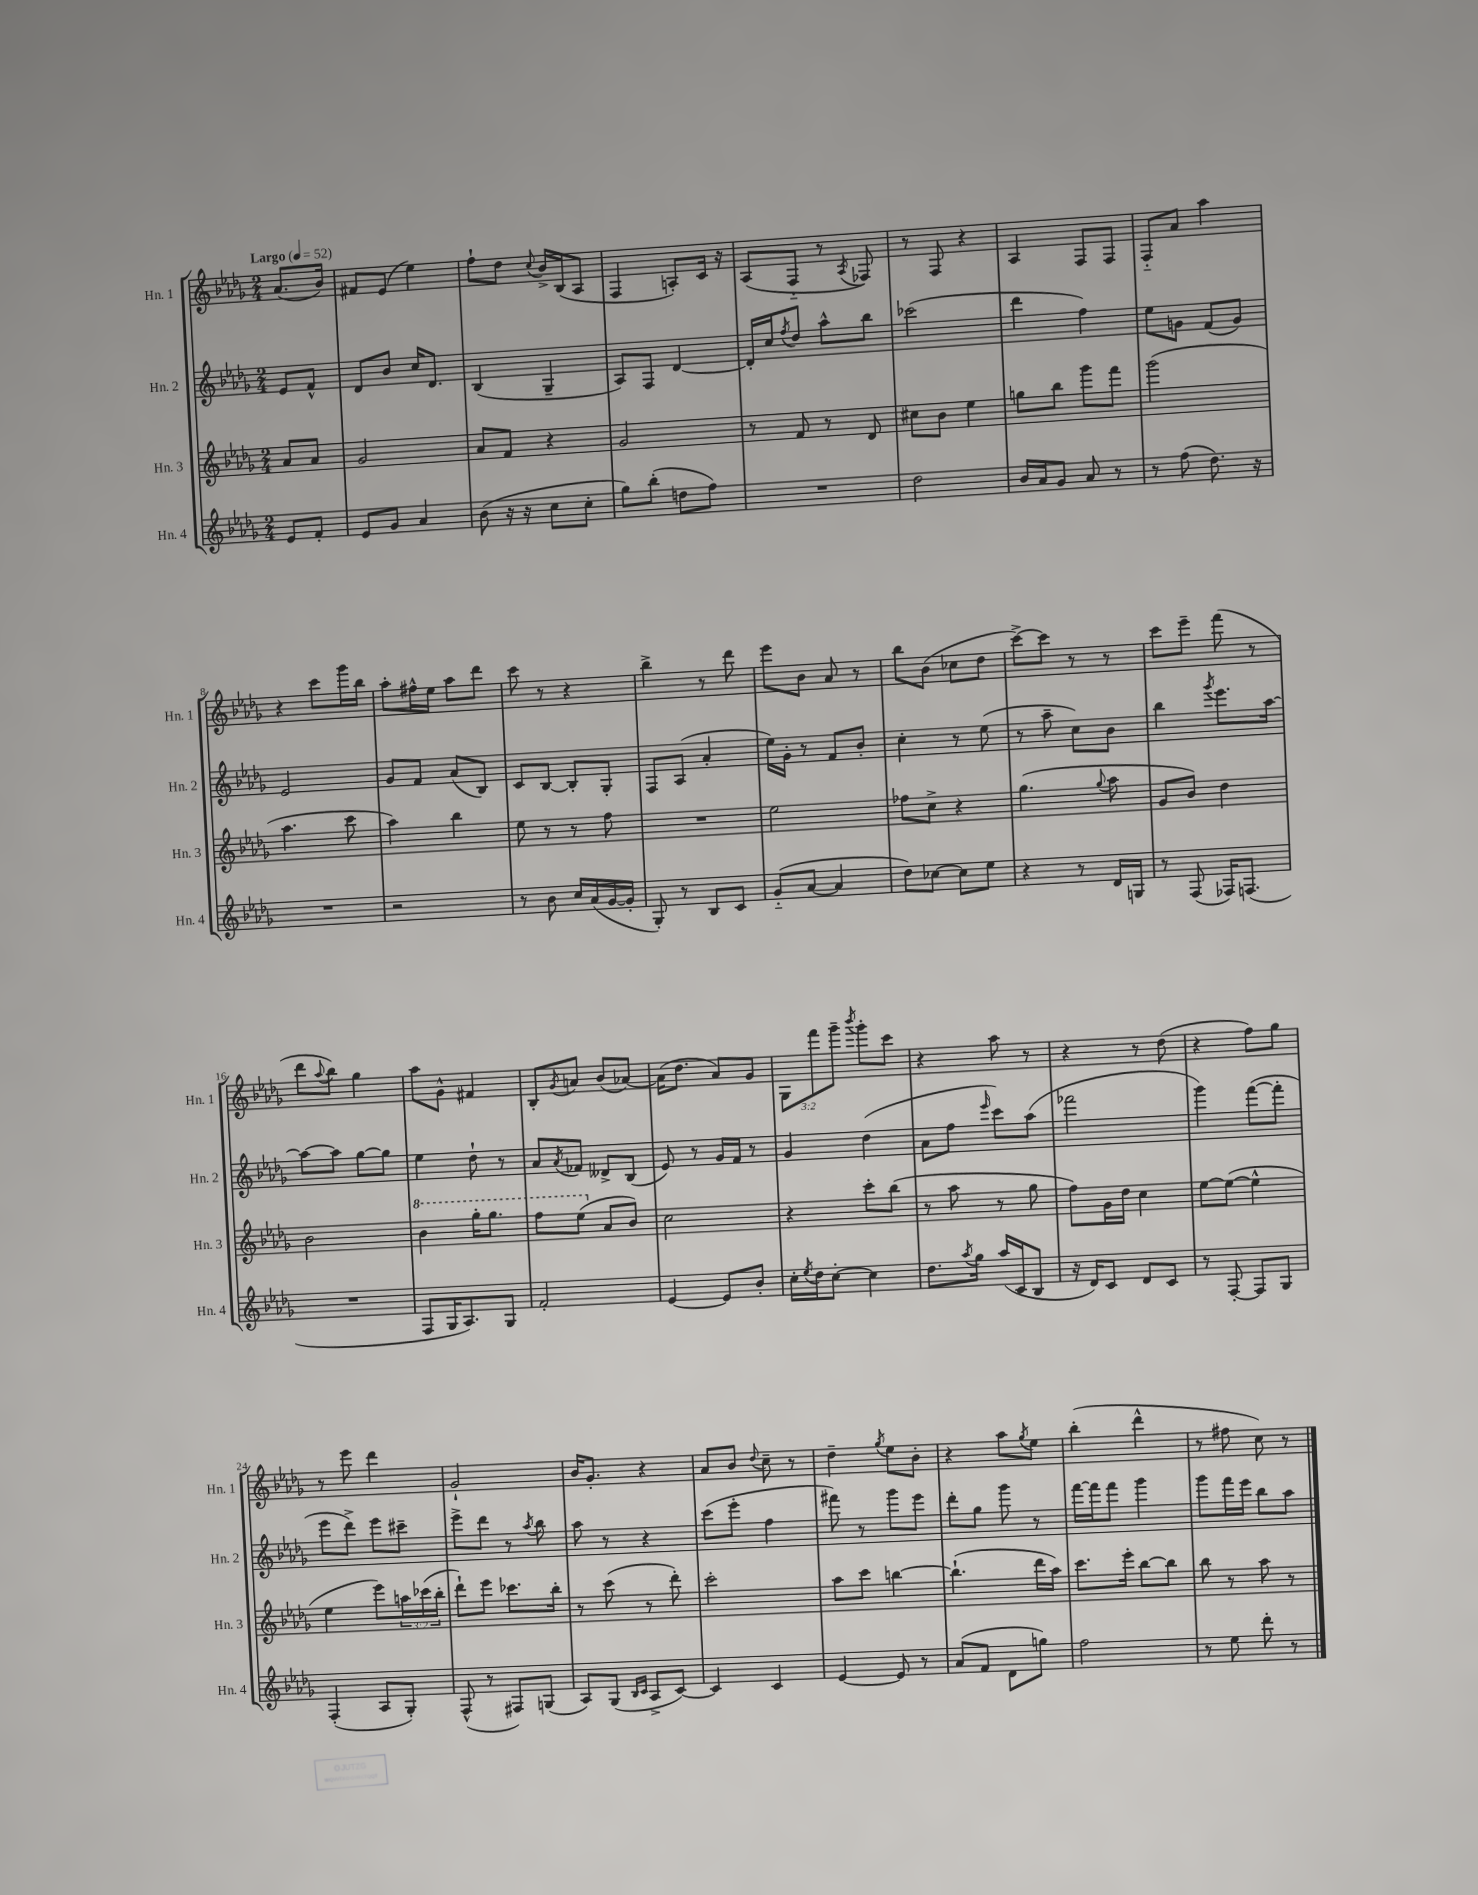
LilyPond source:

<<
\new StaffGroup <<
\new Staff = "s0" \with { instrumentName = "Hn. 1" shortInstrumentName = "Hn. 1" } {
    \clef treble \key des \major \numericTimeSignature \time 2/4 \override Staff.TupletNumber.text = #tuplet-number::calc-fraction-text \partial 4 \tempo "Largo" 4 = 52
    aes'8.( bes'16) |
    fis'8 ees'8( ees''4) |
    f''8-! des''8 \appoggiatura { c''8 } bes'16-> bes16( aes8 |
    f4 a8-.) c'16 r16 |
    aes8( f8-_ r8 \acciaccatura { aes8 } fes8) |
    r8 f8 r4 |
    aes4 f8 f8 |
    f8-_ aes'8 aes''4 |
    r4 c'''8 ges'''16 bes''16 |
    aes''8-. fis''16-^ ees''16 aes''8 des'''8 |
    c'''8 r8 r4 |
    bes''4-> r8 des'''8 |
    ees'''8 bes'8 aes'8 r8 |
    bes''8 bes'8( ces''8 des''8 |
    c'''8~->) c'''8 r8 r8 |
    c'''8 ees'''8-- f'''8( r8 |
    des'''8 \appoggiatura { aes''8 } bes''8) ges''4 |
    aes''8 ges'8-^ fis'4 |
    bes8-. \acciaccatura { ges'8 } a'8 bes'8( aes'8~) |
    aes'16( des''8. aes'8) ges'8 |
    \tuplet 3/2 { ges8 f'''8 ges'''8-- } \acciaccatura { bes'''8 } ges'''8-. c'''8 |
    r4 aes''8 r8 |
    r4 r8 des''8( |
    r4 f''8) ges''8 |
    r8 ees'''8 des'''4 |
    ges'2-! |
    bes'16 ges'8.-. r4 |
    aes'8 bes'8 \appoggiatura { des''8 } c''8-- r8 |
    des''4-- \acciaccatura { ges''8 } ees''8 bes'8-. |
    r4 aes''8 \acciaccatura { ges''8 } ees''8 |
    bes''4-.( des'''4-^ |
    r8 fis''8 c''8) r8 \bar "|." |
}
\new Staff = "s1" \with { instrumentName = "Hn. 2" shortInstrumentName = "Hn. 2" } {
    \clef treble \key des \major \numericTimeSignature \time 2/4 \partial 4
    ees'8 f'8-^ |
    des'8 bes'8 c''16 des'8. |
    bes4( ges4-- |
    aes8) f8 des'4~ |
    des'16-. c''16 \acciaccatura { f''8 } des''8 aes''8-^ bes''8 |
    ces'''2( |
    des'''4 f''4) |
    ees''8 g'8 f'8( g'8) |
    ees'2 |
    ges'8 f'8 aes'8( bes8) |
    c'8 bes8~ bes8-. ges8-. |
    f8 aes8( aes'4-. |
    ees''16) ges'16-. r8 f'8 bes'8-. |
    c''4-. r8 ees''8( |
    r8 aes''8-- c''8) bes'8 |
    bes''4 \acciaccatura { ges'''8 } ees'''8. aes''16~ |
    aes''8~ aes''8 ges''8~ ges''8 |
    ees''4 des''8-! r8 |
    aes'8 \acciaccatura { aes'8 } fes'8 deses'8-> bes8( |
    ees'8) r8 ges'16 f'16 r8 |
    ges'4 des''4( |
    aes'8 f''8 \grace { ees'''16 } c'''8) aes''8( |
    fes'''2 |
    ges'''4) f'''8~( f'''8-. |
    ees'''8 des'''8->) ees'''8 cis'''8-- |
    ees'''8-> des'''8 r8 \acciaccatura { aes''8 } bes''8 |
    aes''8 r8 r4 |
    c'''8( ees'''8-. f''4 |
    fis'''8) r8 ges'''8 ees'''8 |
    des'''8-. ges''8 ges'''8 r8 |
    f'''16~ f'''16 f'''8 ges'''4 |
    ges'''8 f'''16 ees'''16 bes''8 aes''8 \bar "|." |
}
\new Staff = "s2" \with { instrumentName = "Hn. 3" shortInstrumentName = "Hn. 3" } {
    \clef treble \key des \major \numericTimeSignature \time 2/4 \override Staff.TupletNumber.text = #tuplet-number::calc-fraction-text \partial 4
    aes'8 aes'8 |
    ges'2 |
    aes'8 f'8 r4 |
    ges'2 |
    r8 f'8 r8 des'8 |
    cis''8 bes'8 ees''4 |
    g''8 bes''8 ges'''8 f'''8 |
    ges'''2( |
    aes''4. c'''8 |
    aes''4) bes''4 |
    ees''8 r8 r8 f''8 |
    R2 |
    ees''2 |
    fes''8 c''8-> r4 |
    ges''4.( \appoggiatura { ges''8 } aes''8 |
    ges'8 bes'8) des''4 |
    bes'2 |
    \ottava #1 bes''4 ges'''16-. ges'''8. |
    f'''8 ees'''8( \ottava #0 aes'8 bes'8) |
    c''2 |
    r4 c'''8-. bes''8( |
    r8 aes''8 r8 ges''8 |
    f''8) ges'16 des''16 c''4 |
    ees''8~ ees''8~( ees''4-^ |
    ees''4 ees'''8) \tuplet 3/2 { a''16 ces'''16( bes''16-. } |
    des'''8-!) ees'''8 ces'''8. bes''16-. |
    r8 c'''8( r8 des'''8-.) |
    c'''2-. |
    aes''8 c'''8 b''4~ |
    b''4.-!( des'''16 aes''16) |
    c'''8. ees'''16-. bes''8~ bes''8 |
    bes''8 r8 aes''8 r8 \bar "|." |
}
\new Staff = "s3" \with { instrumentName = "Hn. 4" shortInstrumentName = "Hn. 4" } {
    \clef treble \key des \major \numericTimeSignature \time 2/4 \partial 4
    ees'8 f'8-. |
    ees'8 ges'8 aes'4 |
    bes'8( r16 r16 c''8 c''8-. |
    ges''8) bes''8-.( d''8 f''8) |
    R2 |
    des''2 |
    bes'16 aes'16 ges'8 aes'8 r8 |
    r8 f''8( des''8.) r16 |
    R2 |
    r2 |
    r8 bes'8 c''16 aes'16( ges'16~ ges'16-. |
    ges8-.) r8 bes8 c'8 |
    ges'8-_( aes'8~ aes'4 |
    des''8) ces''8~ ces''8 ees''8 |
    r4 r8 des'16 g16 |
    r8 f8( fes16) f8.( |
    R2 |
    f8 ges16 aes8.) ges8 |
    f'2-. |
    ees'4~ ees'8 bes'8-. |
    c''16-. \acciaccatura { ees''8 } des''16 c''8~-. c''4 |
    des''8. \acciaccatura { aes''8 } ges''16 aes''16( c'16 bes8 |
    r16 des'16) c'8 des'8 c'8 |
    r8 f8~-. f8 ges8 |
    f4-.( aes8 ges8-.) |
    f8-^( r8 fis8) g8( |
    aes8) ges8( \grace { bes16 c'16 } aes8-> c'8~) |
    c'4 c'4 |
    ees'4~ ees'8 r8 |
    aes'8( f'8 des'8 g''8) |
    f''2 |
    r8 ees''8 des'''8-. r8 \bar "|." |
}
>>
>>
